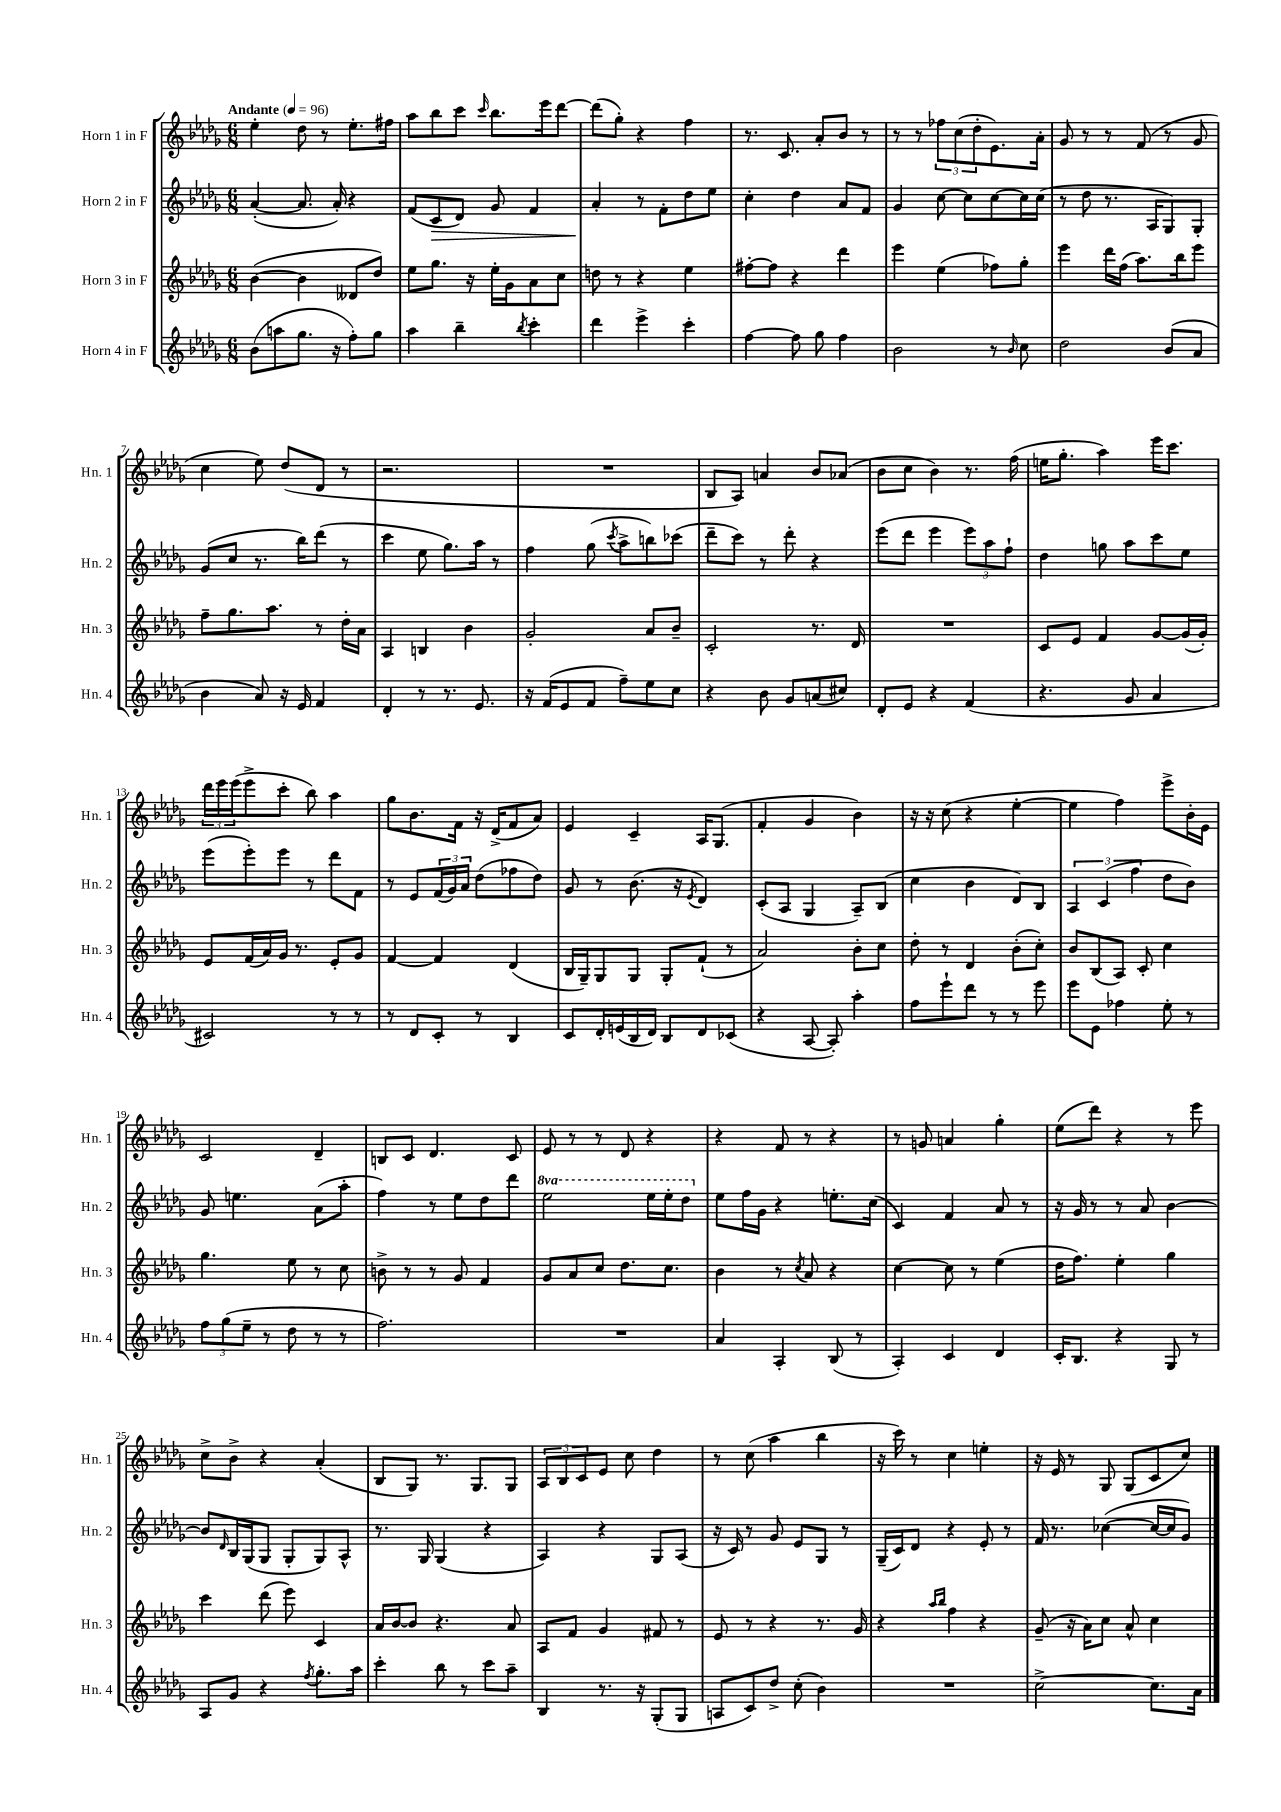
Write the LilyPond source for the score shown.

<<
\new StaffGroup <<
\new Staff = "s0" \with { instrumentName = "Horn 1 in F" shortInstrumentName = "Hn. 1" } {
    \clef treble \key des \major \numericTimeSignature \time 6/8 \tempo "Andante" 4 = 96
    ees''4-. des''8 r8 ees''8.-. fis''16 |
    aes''8 bes''8 c'''8 \grace { c'''16 } bes''8. ees'''16 des'''8~ |
    des'''8( ges''8-.) r4 f''4 |
    r8. c'8. aes'8-. bes'8 r8 |
    r8 r8 \tuplet 3/2 { fes''8 c''8( des''8-. } ees'8.) aes'16-. |
    ges'8 r8 r8 f'8( r8 ges'8 |
    c''4 ees''8) des''8( des'8 r8 |
    r2. |
    R2. |
    bes8 aes8) a'4 bes'8 aes'8( |
    bes'8 c''8 bes'4) r8. f''16( |
    e''16 ges''8.-. aes''4) ees'''16 c'''8. |
    \tuplet 3/2 { des'''16 ees'''16 ees'''16( } ees'''8-> c'''8-. bes''8) aes''4 |
    ges''8 bes'8. f'16 r16 des'16->( f'8 aes'8) |
    ees'4 c'4-- aes16 ges8.( |
    f'4-. ges'4 bes'4) |
    r16 r16 c''8( r4 ees''4~-. |
    ees''4 f''4) ees'''8-> bes'16-. ees'16 |
    c'2 des'4-- |
    b8 c'8 des'4. c'8 |
    ees'8 r8 r8 des'8 r4 |
    r4 f'8 r8 r4 |
    r8 g'8 a'4 ges''4-. |
    ees''8( des'''8) r4 r8 ees'''8 |
    c''8-> bes'8-> r4 aes'4-.( |
    bes8 ges8) r8. ges8. ges8 |
    \tuplet 3/2 { aes8 bes8 c'8 } ees'8 c''8 des''4 |
    r8 c''8( aes''4 bes''4 |
    r16 c'''16) r8 c''4 e''4-. |
    r16 ees'16 r8 ges8 ges8( c'8 c''8) \bar "|." |
}
\new Staff = "s1" \with { instrumentName = "Horn 2 in F" shortInstrumentName = "Hn. 2" } {
    \clef treble \key des \major \numericTimeSignature \time 6/8 \set Staff.ottavationMarkups = #ottavation-simple-ordinals
    aes'4~-.( aes'8. aes'16-.) r4 |
    f'8( c'8\> des'8) ges'8 f'4 |
    aes'4-.\! r8 f'8-. des''8 ees''8 |
    c''4-. des''4 aes'8 f'8 |
    ges'4 c''8~ c''8 c''8~ c''16 c''16( |
    r8 des''8 r8. aes16 ges8) ges8-. |
    ges'8( c''8 r8. bes''16) des'''8( r8 |
    c'''4 ees''8 ges''8.) aes''16 r8 |
    f''4 ges''8( \acciaccatura { c'''8 } aes''8-> b''8) ces'''8( |
    des'''8-- c'''8) r8 des'''8-. r4 |
    ees'''8( des'''8 ees'''4 \tuplet 3/2 { ees'''8) aes''8 f''8-! } |
    des''4 g''8 aes''8 c'''8 ees''8 |
    ees'''8( ees'''8-.) ees'''8 r8 des'''8 f'8 |
    r8 ees'8 \tuplet 3/2 { f'16( ges'16) aes'16 } des''8( fes''8 des''8) |
    ges'8 r8 bes'8.( r16 \acciaccatura { ees'8 } des'4) |
    c'8-.( aes8 ges4 aes8--) bes8( |
    c''4 bes'4 des'8) bes8 |
    \tuplet 3/2 { aes4 c'4( f''4 } des''8 bes'8) |
    ges'8 e''4. aes'8( aes''8-. |
    f''4) r8 ees''8 des''8 des'''8 |
    \ottava #1 ees'''2 ees'''16 ees'''16-. des'''8 \ottava #0 |
    ees''8 f''16 ges'16 r4 e''8.-. c''16( |
    c'4) f'4 aes'8 r8 |
    r16 ges'16 r8 r8 aes'8 bes'4~ |
    bes'8 \grace { des'16 } bes16 ges16( ges8 ges8-. ges8) aes8-^ |
    r8. ges16 ges4( r4 |
    aes4) r4 ges8 aes8( |
    r16 c'16) r8 ges'8 ees'8 ges8 r8 |
    ges16--( c'16) des'8 r4 ees'8-. r8 |
    f'16 r8. ces''4~( ces''16~ ces''16 ges'8) \bar "|." |
}
\new Staff = "s2" \with { instrumentName = "Horn 3 in F" shortInstrumentName = "Hn. 3" } {
    \clef treble \key des \major \numericTimeSignature \time 6/8
    bes'4~( bes'4 deses'8 des''8) |
    ees''8 ges''8. r16 ees''16-. ges'16 aes'8 c''8 |
    d''8 r8 r4 ees''4 |
    fis''8~-. fis''8 r4 des'''4 |
    ees'''4 ees''4( fes''8) ges''8-. |
    ees'''4 des'''16 f''16( aes''8.) bes''16 ees'''8 |
    f''8-- ges''8. aes''8. r8 des''16-. aes'16 |
    aes4 b4 bes'4 |
    ges'2-. aes'8 bes'8-- |
    c'2-. r8. des'16 |
    R2. |
    c'8 ees'8 f'4 ges'8~ ges'16( ges'16-.) |
    ees'8 f'16( aes'16) ges'16 r8. ees'8-. ges'8 |
    f'4~ f'4 des'4( |
    bes16 ges16--) ges8 ges8 ges8-. f'8-!( r8 |
    aes'2) bes'8-. c''8 |
    des''8-. r8 des'4 bes'8-.( c''8-.) |
    bes'8 bes8( aes8) c'8-. c''4 |
    ges''4. ees''8 r8 c''8 |
    b'8-> r8 r8 ges'8 f'4 |
    ges'8 aes'8 c''8 des''8. c''8. |
    bes'4 r8 \acciaccatura { c''8 } aes'8 r4 |
    c''4~ c''8 r8 ees''4( |
    des''16 f''8.) ees''4-. ges''4 |
    c'''4 des'''8( ees'''8) c'4 |
    aes'16 bes'16~ bes'8 r4. aes'8 |
    aes8 f'8 ges'4 fis'8 r8 |
    ees'8 r8 r4 r8. ges'16 |
    r4 \grace { aes''16 bes''16 } f''4 r4 |
    ges'8--( r16 aes'16) c''8 aes'8-^ c''4 \bar "|." |
}
\new Staff = "s3" \with { instrumentName = "Horn 4 in F" shortInstrumentName = "Hn. 4" } {
    \clef treble \key des \major \numericTimeSignature \time 6/8
    bes'8( a''8 ges''8. r16 f''8-.) ges''8 |
    aes''4 bes''4-- \acciaccatura { bes''8 } c'''4-. |
    des'''4 ees'''4-> c'''4-. |
    f''4~ f''8 ges''8 f''4 |
    bes'2 r8 \grace { bes'16 } c''8 |
    des''2 bes'8( aes'8 |
    bes'4 aes'8) r16 ees'16 f'4 |
    des'4-. r8 r8. ees'8. |
    r16 f'16( ees'8 f'8 f''8--) ees''8 c''8 |
    r4 bes'8 ges'8 a'8( cis''8) |
    des'8-. ees'8 r4 f'4( |
    r4. ges'8 aes'4 |
    cis'2) r8 r8 |
    r8 des'8 c'8-. r8 bes4 |
    c'8 des'16-. e'16( bes16 des'16) bes8 des'8 ces'8( |
    r4 aes8~ aes8-.) aes''4-. |
    f''8 ees'''8-! des'''8 r8 r8 ees'''8 |
    ees'''8 ees'8 fes''4 ees''8-. r8 |
    \tuplet 3/2 { f''8 ges''8( ees''8-- } r8 des''8 r8 r8 |
    f''2.) |
    R2. |
    aes'4 aes4-. bes8( r8 |
    aes4-.) c'4 des'4 |
    c'16-. bes8. r4 ges8 r8 |
    aes8 ges'8 r4 \acciaccatura { f''8 } ges''8.-. aes''16 |
    c'''4-. bes''8 r8 c'''8 aes''8-- |
    bes4 r8. r16 ges8-.( ges8 |
    a8 c'8) des''8-> c''8-.( bes'4) |
    R2. |
    c''2~-> c''8. aes'16 \bar "|." |
}
>>
>>
